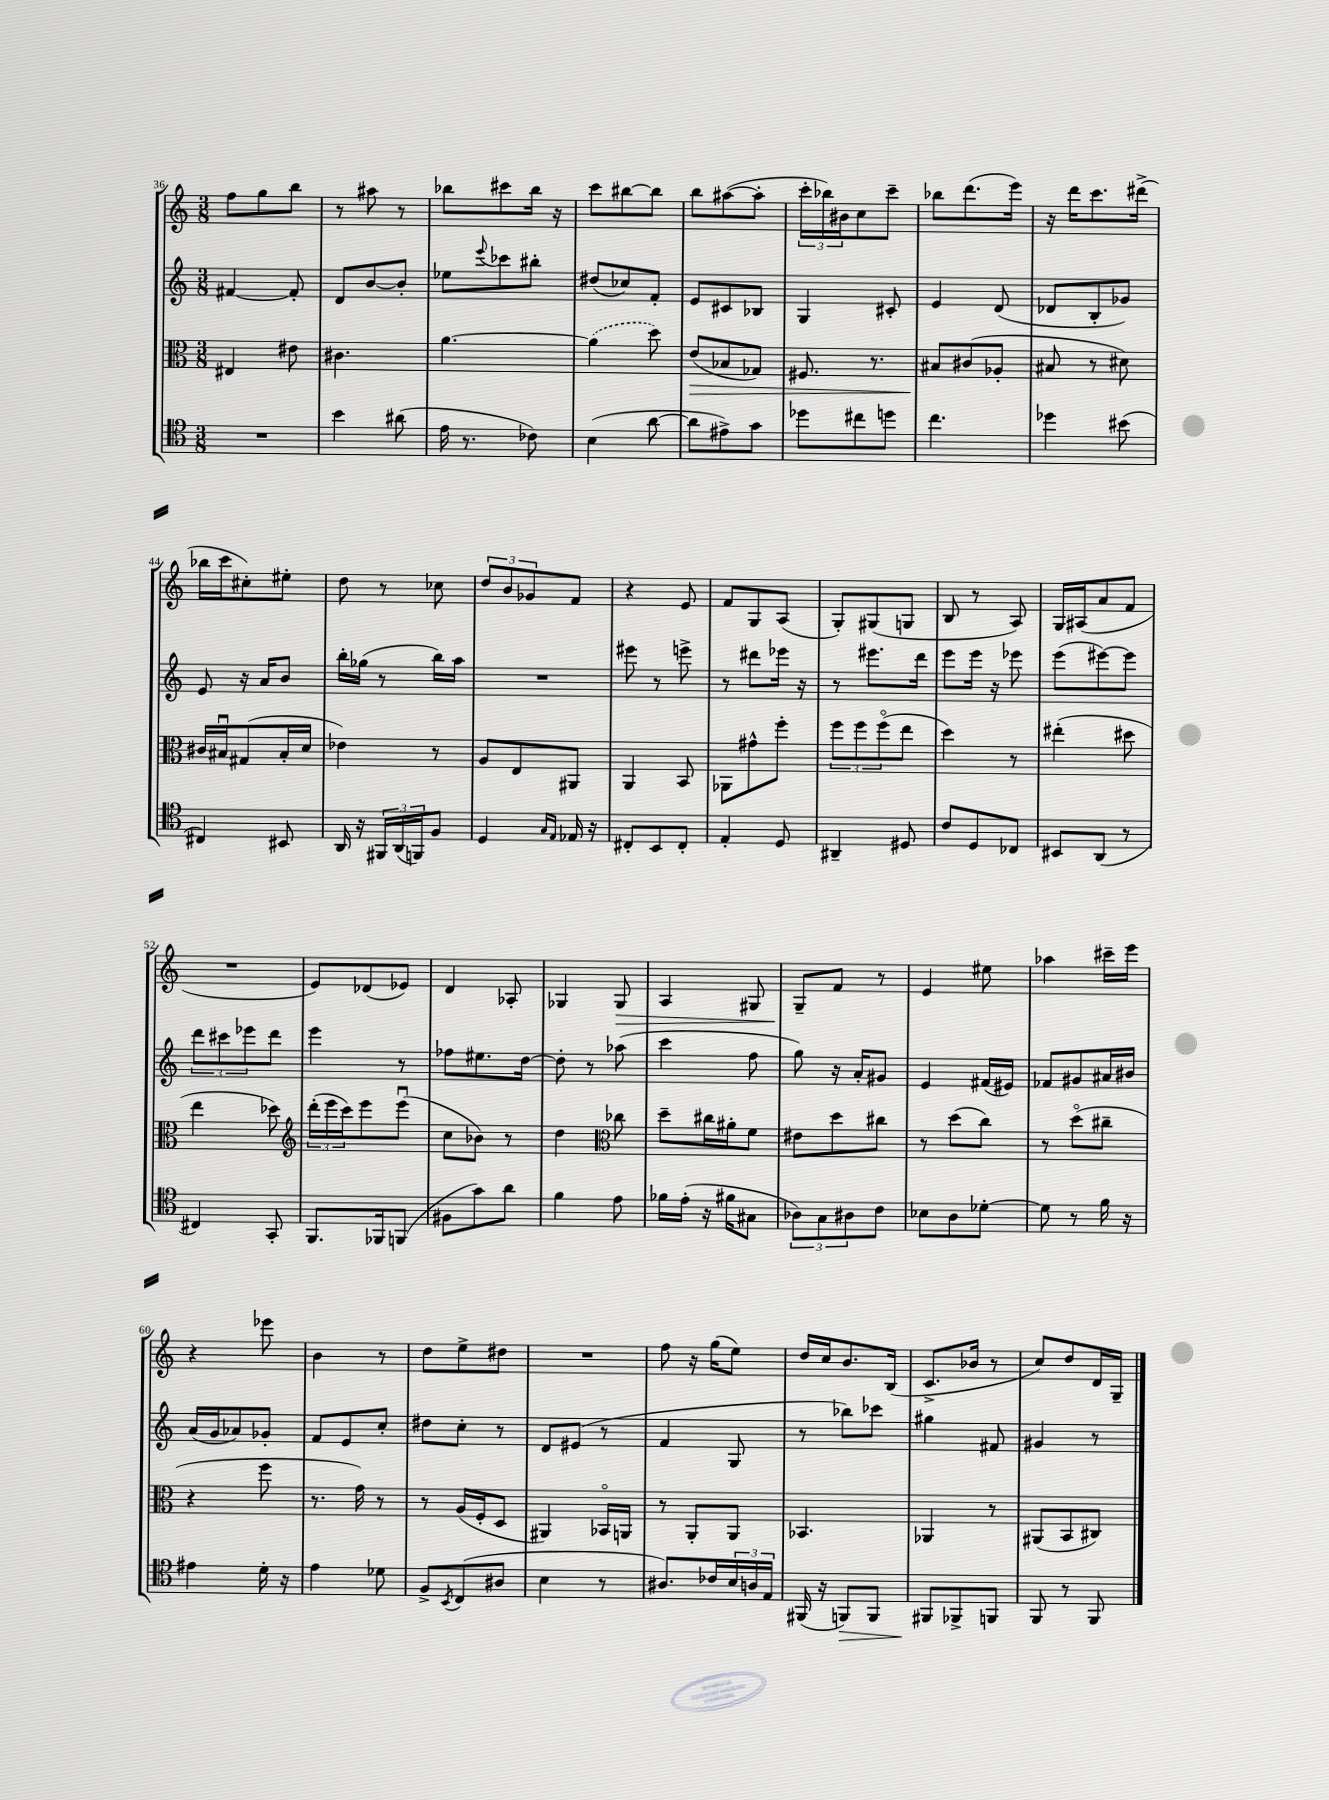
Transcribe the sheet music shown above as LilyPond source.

<<
\new StaffGroup <<
\new Staff = "s0" {
    \clef treble \key c \major \numericTimeSignature \time 3/8
    f''8 g''8 b''8 |
    r8 ais''8 r8 |
    bes''8 cis'''8 bes''16 r16 |
    c'''8 bis''8~ bis''8 |
    b''8 ais''8~( ais''8-. |
    \tuplet 3/2 { c'''16-. bes''16) bis'16 } c''8 c'''8-- |
    bes''8 d'''8.( e'''16) |
    r16 d'''16 c'''8. dis'''16->( |
    bes''16 c'''16 cis''8-.) eis''8-. |
    d''8 r8 ces''8 |
    \tuplet 3/2 { d''8 b'8 ges'8 } f'8 |
    r4 e'8 |
    f'8 g8 a8( |
    g8-.) gis8( g8 |
    b8 r8 a8) |
    g16 ais16( a'8 f'8 |
    R4. |
    e'8) des'8( ees'8) |
    d'4 aes8-. |
    ges4 ges8\> |
    a4 gis8 |
    g8--\! f'8 r8 |
    e'4 eis''8 |
    aes''4 cis'''16-- e'''16 |
    r4 ees'''8 |
    b'4 r8 |
    d''8 e''8-> dis''8 |
    R4. |
    f''8 r16 g''16( e''8) |
    d''16 c''16 b'8. b16( |
    c'8.-> bes'16 r8 |
    c''8) d''8 d'16 g16-- \bar "|." |
}
\new Staff = "s1" {
    \clef treble \key c \major \numericTimeSignature \time 3/8
    fis'4~ fis'8-. |
    d'8 b'8~ b'8-. |
    ees''8 \appoggiatura { e'''8 } ces'''8 bis''8-. |
    dis''8( ces''8) f'8-. |
    e'8 cis'8 bes8 |
    g4 cis'8-. |
    e'4 d'8( |
    des'8 b8-. ges'8) |
    e'8 r16 a'16 b'8 |
    b''16-. ges''16( r8 b''16) a''16 |
    R4. |
    eis'''8 r8 e'''8-> |
    r8 dis'''8 ees'''16 r16 |
    r8 eis'''8. d'''16 |
    e'''8 e'''16 r16 ees'''8 |
    e'''8( eis'''8~) eis'''8 |
    \tuplet 3/2 { d'''8 cis'''8 ees'''8 } d'''8 |
    e'''4 r8 |
    fes''8 eis''8. d''16~ |
    d''8-. r8 aes''8( |
    c'''4 f''8 |
    g''8) r16 a'16-. gis'8 |
    e'4 fis'16( eis'16) |
    fes'8 gis'8 ais'16 bis'16 |
    a'16( g'16 aes'8) ges'8-. |
    f'8 e'8 c''8-. |
    dis''8 c''8-. r8 |
    d'8 eis'8( r8 |
    f'4 g8 |
    r8 bes''8) ces'''8 |
    gis''4 fis'8 |
    gis'4 r8 \bar "|." |
}
\new Staff = "s2" {
    \clef alto \key c \major \numericTimeSignature \time 3/8
    eis4 eis'8 |
    cis'4. |
    a'4.~ |
    \once \slurDashed a'4( d''8) |
    e'8\>( bes8 ges8) |
    fis8. r8. |
    bis8\! cis'8( aes8-. |
    bis8 r8 dis'8) |
    cis'16 bis16\downbow gis8( bis16-. d'16 |
    ees'4) r8 |
    a8 e8 ais,8 |
    a,4 b,8 |
    aes,8 gis'8-^ f''8-. |
    \tuplet 3/2 { f''8 f''8 f''8\flageolet( } e''8 |
    d''4) r8 |
    eis''4-.( dis''8 |
    e''4 des''8) |
    \clef treble \tuplet 3/2 { d'''16-.( e'''16 c'''16) } e'''8 e'''8\downbow( |
    c''8 bes'8) r8 |
    d''4 \clef alto ces''8 |
    d''8-- cis''16 ais'16-. f'8 |
    eis'8 d''8 cis''8 |
    r8 d''8( c''8) |
    r8 d''8\flageolet( cis''8-- |
    r4 f''8 |
    r8. g'16) r8 |
    r8 a16( f16-. d8 |
    ais,4) bes,16\flageolet a,16 |
    r8 a,8-. a,8 |
    bes,4. |
    aes,4 r8 |
    ais,8( b,8 cis8) \bar "|." |
}
\new Staff = "s3" {
    \clef tenor \key c \major \numericTimeSignature \time 3/8
    R4. |
    b'4 ais'8( |
    e'16 r8. ces'8) |
    b4( a'8~ |
    a'8 eis'8->) g'8 |
    des''8 cis''8 d''8 |
    c''4. |
    des''4 bis'8( |
    cis4) bis,8 |
    a,16 r16 \tuplet 3/2 { fis,16 a,16( f,16) } f8 |
    d4 \grace { g16 e16 } ees16 r16 |
    cis8-. b,8 cis8-. |
    e4-. d8 |
    ais,4-- dis8 |
    c'8 d8 ces8 |
    bis,8 a,8( r8 |
    cis4) g,8-. |
    f,8. fes,16 f,8( |
    fis8 g'8) a'8 |
    f'4 e'8 |
    fes'16 e'16-.( r16 fis'16 gis8 |
    \tuplet 3/2 { aes8) g8 ais8 } c'8 |
    bes8 a8 des'8~-. |
    des'8 r8 f'16 r16 |
    eis'4 d'16-. r16 |
    e'4 des'8 |
    f8-> \acciaccatura { b,8 } c8( ais8 |
    b4 r8 |
    ais8.) ces'16 \tuplet 3/2 { b16 a16 e16 } |
    fis,16( r16 f,8\>) f,8 |
    fis,8\! fes,8-> f,8 |
    f,8 r8 f,8 \bar "|." |
}
>>
>>
\layout { \context { \Score currentBarNumber = #36 } }
